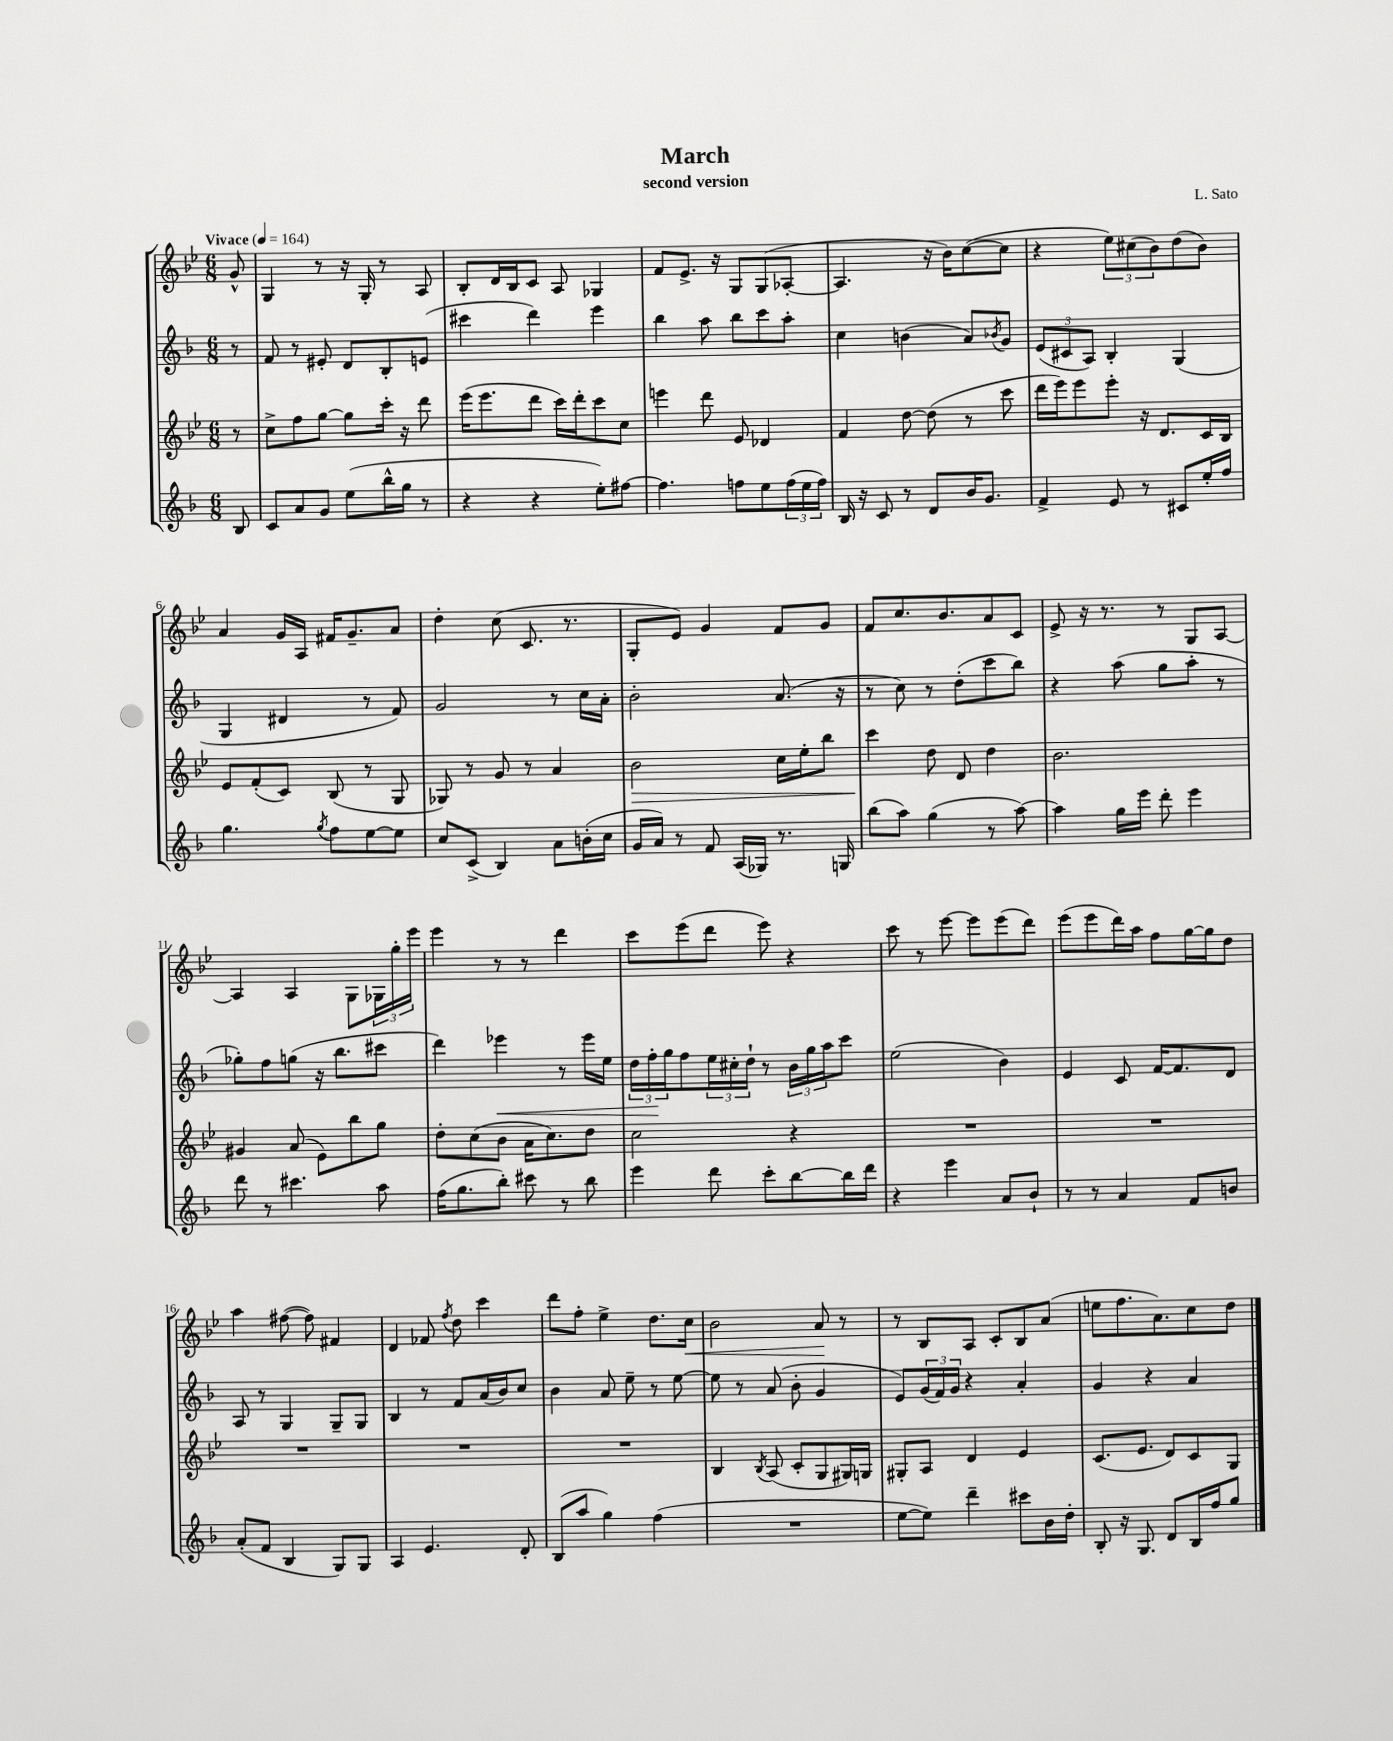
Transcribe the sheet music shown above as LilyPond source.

\header { title = "March" composer = "L. Sato" subtitle = "second version" }
<<
\new StaffGroup <<
\new Staff = "s0" {
    \clef treble \key bes \major \numericTimeSignature \time 6/8 \partial 8 \tempo "Vivace" 4 = 164
    g'8-^ |
    g4 r8 r16 g16-. r8 a8 |
    bes8-. d'16 bes16 c'8 a8 ges4 |
    f'8 ees'8.-> r16 g8 g8( aes8~-. |
    aes4. r16 bes'16) c''8~( c''8 |
    r4 \tuplet 3/2 { ees''8) cis''8( bes'8) } d''8( bes'8) |
    a'4 g'16 a16 fis'16 g'8.-- a'8 |
    d''4-. c''8( c'8. r8. |
    g8-. ees'8) g'4 f'8 g'8 |
    f'8 c''8. bes'8. a'8 c'8 |
    ees'8-> r16 r8. r8 g8 a8~ |
    a4 a4 g8 \tuplet 3/2 { ges16 g''16-. ees'''16 } |
    ees'''4 r8 r8 d'''4 |
    c'''8 ees'''8( d'''8 ees'''8) r4 |
    c'''8 r8 ees'''8~ ees'''8 ees'''8( d'''8) |
    ees'''8( ees'''8 d'''16) a''16 f''8 g''16~ g''16 d''8 |
    a''4 fis''8~( fis''8) fis'4 |
    d'4 fes'8 \acciaccatura { f''8 } d''8 c'''4 |
    d'''8 f''8-. ees''4-> d''8. c''16\< |
    bes'2 a'8\! r8 |
    r8 bes8 a8 c'8-. bes8 a'8( |
    e''8 f''8. a'8.) c''8 d''8 \bar "|." |
}
\new Staff = "s1" {
    \clef treble \key f \major \numericTimeSignature \time 6/8 \partial 8
    r8 |
    f'8 r8 eis'8-. d'8 bes8-. e'8( |
    cis'''4 d'''4) e'''4 |
    bes''4 a''8 bes''8 c'''8 a''8-. |
    c''4 b'4( a'8) \acciaccatura { bes'8 } g'8 |
    \tuplet 3/2 { e'8( cis'8 a8) } bes4-. g4( |
    g4 dis'4 r8 f'8) |
    g'2 r8 c''16 a'16-. |
    bes'2-. a'8.( r16 |
    r8 c''8) r8 d''8-.( c'''8 bes''8) |
    r4 a''8( g''8 a''8-. r8 |
    ges''8-.) f''8 g''8( r16 bes''8. cis'''8 |
    d'''4) ees'''4\< r8 ees'''16 e''16 |
    \tuplet 3/2 { d''16 f''16-.\! g''16 } f''8 \tuplet 3/2 { e''16 cis''16-. d''16-! } r8 \tuplet 3/2 { bes'16 g''16 a''16 } c'''8 |
    e''2( bes'4) |
    e'4 c'8 f'16~ f'8. d'8 |
    a8 r8 g4 g8-- g8 |
    bes4 r8 f'8 a'16( bes'16) c''8 |
    bes'4 a'8 e''8-- r8 e''8~ |
    e''8 r8 a'8( bes'8-. g'4 |
    e'8) \tuplet 3/2 { g'16( f'16) g'16 } r4 a'4-. |
    g'4 r4 a'4 \bar "|." |
}
\new Staff = "s2" {
    \clef treble \key bes \major \numericTimeSignature \time 6/8 \partial 8
    r8 |
    c''8-> f''8 g''8~ g''8 c'''16-. r16 d'''8 |
    ees'''16( ees'''8. d'''8 c'''16) d'''16-. c'''8 c''8 |
    e'''4 d'''8 ees'8 des'4 |
    f'4 d''8~ d''8( r8 c'''8 |
    d'''16 ees'''16) ees'''8 ees'''8-. r16 d'8. c'16 bes16 |
    ees'8 f'8-.( c'8) bes8( r8 g8 |
    ges8) r8 g'8 r8 a'4 |
    bes'2\> c''16 ees''16-. bes''8 |
    c'''4\! d''8 d'8 d''4 |
    bes'2. |
    gis'4 a'8( ees'8) bes''8 g''8 |
    d''8-. c''8( bes'8 a'16 c''8.) d''8 |
    c''2 r4 |
    R2. |
    R2. |
    R2. |
    R2. |
    R2. |
    bes4 \acciaccatura { bes8 } a8( c'8-. g8 gis16) g16 |
    gis8-. a8 d'4 ees'4 |
    c'8.( ees'8. d'8) c'8 g8 \bar "|." |
}
\new Staff = "s3" {
    \clef treble \key f \major \numericTimeSignature \time 6/8 \partial 8
    bes8 |
    c'8 a'8 g'8 e''8( bes''16-^ g''16 r8 |
    r4 r4 e''8-.) fis''8~ |
    fis''4. f''8 e''8 \tuplet 3/2 { f''16( e''16 f''16) } |
    bes16 r16 c'8 r8 d'8 bes'16 g'8. |
    f'4-> e'8 r8 cis'8 e''16-. f''16 |
    g''4. \acciaccatura { g''8 } f''8 e''8~ e''8 |
    c''8 c'8->( bes4) a'8 b'16-.( c''16 |
    g'16 a'16) r8 f'8 a16( ges16) r8. g16 |
    bes''8( a''8) g''4( r8 a''8~) |
    a''4 g''16 e'''16 d'''8-. e'''4 |
    d'''8 r8 cis'''4. a''8 |
    f''16( g''8. bes''8-.) cis'''8 r8 bes''8 |
    e'''4 d'''8 c'''8-. bes''8~ bes''16 d'''16 |
    r4 e'''4 a'8 bes'8-! |
    r8 r8 a'4 f'8 b'8 |
    a'8-.( f'8 bes4 g8) g8 |
    a4 e'4. d'8-. |
    bes8( a''8 g''4) f''4( |
    R2. |
    e''8~ e''8) d'''4-- cis'''8 bes'16 d''16-. |
    bes8-. r16 g8. d'8 bes16 f''16 g''8 \bar "|." |
}
>>
>>
